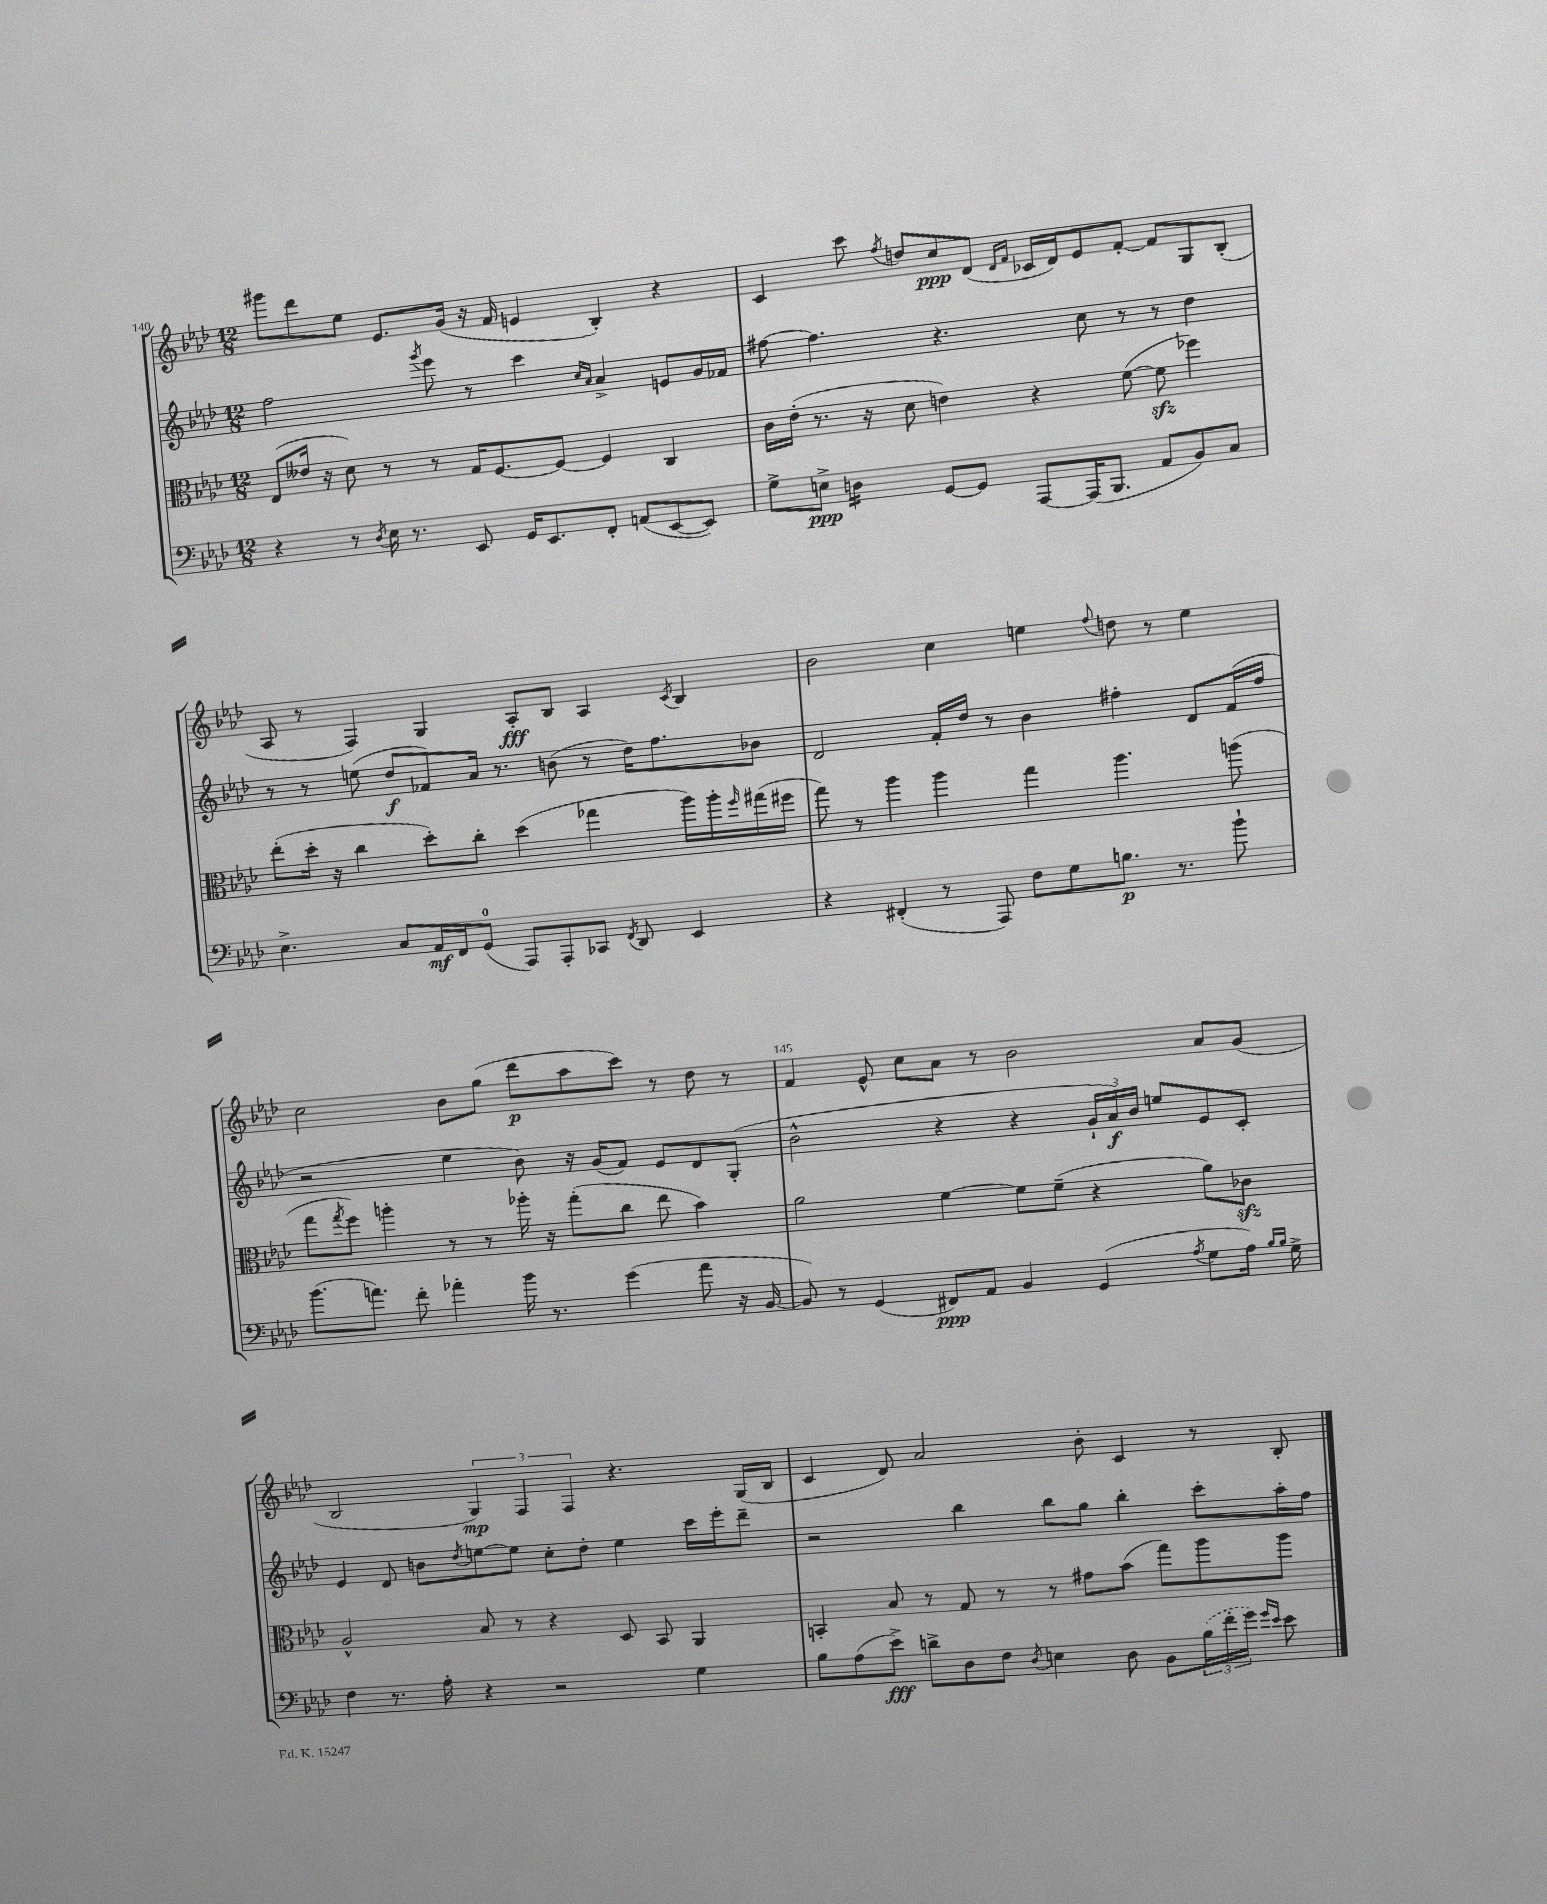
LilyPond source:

<<
\new StaffGroup <<
\new Staff = "s0" {
    \clef treble \key aes \major \numericTimeSignature \time 12/8
    gis'''8 des'''8 ees''8 ees'8. g'16( r16 f'16 e'4 bes4-.) r4 |
    c'4 c'''8 \acciaccatura { f''8 } d''8 c''8\ppp des'8( \grace { des'16 f'16 } ces'16 des'16) ees'8 f'8~-. f'8 g8 bes8-.( |
    aes8 r8 f4) g4 aes8-.\fff bes8 aes4 \acciaccatura { c'8 } bes4 |
    bes'2 c''4 e''4 \appoggiatura { f''8 } d''8 r8 e''4 |
    c''2 bes'8 g''8( des'''8\p aes''8 c'''8) r8 des''8 r8 |
    f'4 ees'8-^ c''8 aes'8 r8 bes'2 aes'8 g'8( |
    bes2 \tuplet 3/2 { g4\mp) f4 f4 } r4. g16( bes16 |
    c'4 des'8) aes'2 bes'8-. c'4 r8 bes8-. \bar "|." |
}
\new Staff = "s1" {
    \clef treble \key aes \major \numericTimeSignature \time 12/8
    f''2 \acciaccatura { g'''8 } ees'''8 r8 c'''4 \grace { c''16 aes'16 } aes'4-> e'8 g'16 fes'16 |
    fis''8~ fis''4. r4. c''8 r8 r8 des''4 |
    r8 r8 e''8( des''8\f fes'8) aes'16 r8. b'8( r8 des''16) f''8. bes'8 |
    des'2 f'16-. des''16 r8 bes'4 fis''4-. des'8 f'16( fis''16 |
    r2 ees''4 bes'8) r16 g'16( f'8) ees'8 des'8 g8-.( |
    bes'2-^ r4 r4 \tuplet 3/2 { g'16-! aes'16\f) bes'16 } e''8 ees'8 c'8-. |
    ees'4 des'8 b'8 \acciaccatura { des''8 } e''8~ e''8 c''8-. des''8-. e''4 c'''16 ees'''16-. des'''8-- |
    r2 bes''4 bes''8 g''8 bes''4-. c'''8-. aes''16-. f''16 \bar "|." |
}
\new Staff = "s2" {
    \clef alto \key aes \major \numericTimeSignature \time 12/8
    ees8( eeses'16 r16 des'8) r8 r8 g16 f8.~ f8~ f4 c4 |
    c'16 ees'16-.( r8. r16 des'8 e'4) r4 f'8~( f'8\sfz fes''4) |
    ees''8-.( des''16-. r16 c''4 des''8-.) c''8-. des''4( ges''4 aes''16) aes''16-. \grace { f''16 } gis''16( fis''16 |
    g''8) r8 aes''4 aes''4 g''4 aes''4. a''8( |
    g''8 \acciaccatura { g''8 } f''8) a''4-. r8 r8 aes''16-. r16 g''8-.( c''8 ees''8 bes'4) |
    aes'2 f'4~ f'8 f'8--( r4 aes'8) ces'8\sfz |
    aes2-^ bes8 r8 r4 des8 bes,8 aes,4 |
    b,4-. bes8 r8 g8 r8 r8 gis'8 bes'8( g''8) aes''8 aes''8 \bar "|." |
}
\new Staff = "s3" {
    \clef bass \key aes \major \numericTimeSignature \time 12/8
    r4 r8 \acciaccatura { des8 } ees16 r8. ees,8 g,16 ees,8. f,8-. a,8( ees,8~ ees,8) |
    g8-> e8->\ppp d4:16 g,8~ g,8 aes,,8~ aes,,16( bes,,8. aes,8 bes,8) c8 |
    ees4.-> c8 aes,16\mf f,16 g,8-0( aes,,8) aes,,8-. ces,8 \acciaccatura { f,8 } des,8 ees,4 |
    r4 fis,4-.( r8 aes,,8) f8 g8 b8.\p r8. bes'8-! |
    bes'8.( a'8.) f'8-. aes'4-. bes'16 r8. g'4( aes'8 r16 bes,16~ |
    bes,8) r8 g,4( fis,8\ppp) aes,8 bes,4 g,4( \acciaccatura { aes8 } g8 aes16) \grace { bes16 bes16 } g16-> |
    f4 r8. aes16-. r4 r2 g4 |
    bes8 aes8( ees'8->\fff) d'8-> des8 f8 \acciaccatura { des8 } e4 des8 bes,8 \tuplet 3/2 { \once \slurDashed bes16( f'16-. g'16) } \grace { g'16 ees'16 } ees'8 \bar "|." |
}
>>
>>
\layout { \context { \Score currentBarNumber = #140 \override BarNumber.break-visibility = ##(#f #t #t) barNumberVisibility = #(every-nth-bar-number-visible 5) } }
